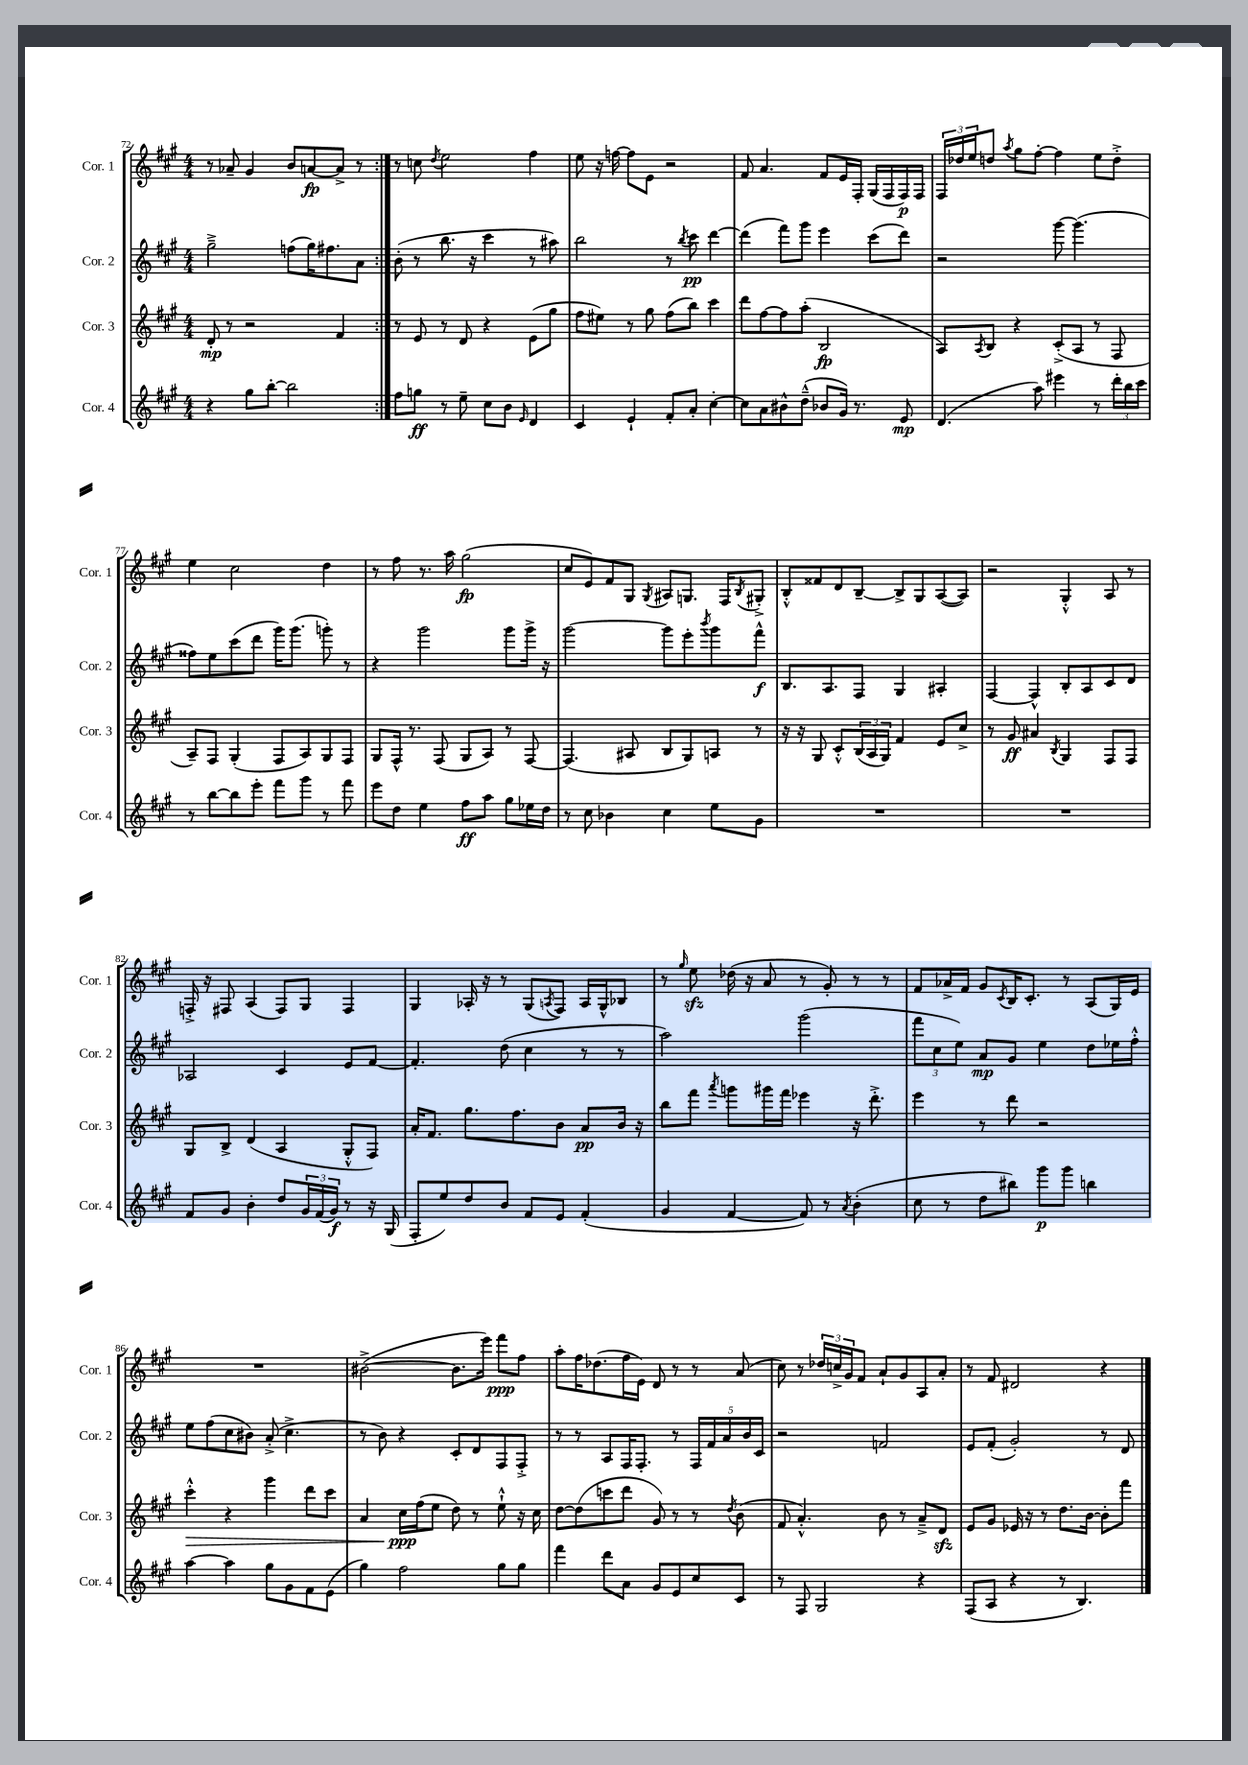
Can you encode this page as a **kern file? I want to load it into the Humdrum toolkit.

**kern	**kern	**kern	**kern
*staff4	*staff3	*staff2	*staff1
*clefG2	*clefG2	*clefG2	*clefG2
*k[f#c#g#]	*k[f#c#g#]	*k[f#c#g#]	*k[f#c#g#]
*M4/4	*M4/4	*M4/4	*M4/4
4r	8d'/	2gg#~^\	8r
.	8r	.	8a-~/
8gg#\L	2r	.	4g#/
[8bb'\J	.	.	.
2bb\]	.	(8ff\L	8b/L
.	.	16gg#\K)	[8a/
.	.	8.ff#\	.
.	4f#/	.	8a^/]J
.	.	8a\J	8r
=:|!	=:|!	=:|!	=:|!
8ff#\L	8r	(8b'\	8r
8gg\J	8e/	8r	8cc\
.	.	.	8qdd/
8r	8r	8.bb\	2ee\
8ee~\	8d/	.	.
.	.	16r	.
8cc#\L	4r	4ccc#\	.
8b\J	.	.	.
16qqe/	.	.	.
4d/	(8e\L	8r	4ff#\
.	8gg#\J	8aa#\)	.
=	=	=	=
4c#/	8ff#\L	2bb\	8ee\
.	8ee#\J)	.	16r
.	.	.	[16ff\
4e`/	8r	.	8ff\]L
.	8gg#\	.	8e\J
8f#'/L	(8ff#\L	8r	2r
.	.	8qbb/	.
8a'/J	8bb\J)	8ccc#\	.
[4cc#'\	4ccc#\	[4ddd\	.
=	=	=	=
8cc#\]L	8ddd\L	(4ddd\]	8f#/
8a\	[8ff#\	.	4.a/
8b#^^\	8ff#\]	8fff#\L)	.
(8dd~^^\J	(8aa'\J	8ggg#\J	.
8b-/L	2B/	4eee\	8f#/L
16g#/Jk)	.	.	16e/L
8.r	.	.	16F#'/JJ
.	.	(8ccc#\L	(16G#/LL
.	.	.	16F#/
8e/	.	8ddd\J)	16F#/)
.	.	.	16F#/JJ
=	=	=	=
(4.d/	8A/L)	2r	24F#/LL
.	.	.	24dd-/
.	.	.	24ee/J
.	8qA/	.	.
.	8B/J	.	8dd/J
.	.	.	8qaa/
.	4r	.	8gg#\L
8aa\)	.	.	[8ff#'\J
4eee#\	(8c#'^/L	[8ggg#\	4ff#\]
.	8A/J	(4.ggg#\]	.
8r	8r	.	8ee\L
24ddd'\LL	8F#/	.	8dd'^\J
24bb\	.	.	.
24ccc#\JJ	.	.	.
=	=	=	=
8r	8A~/L)	8ff##\L)	4ee\
[8bb\L	8F#/J	8ee\	.
8bb\]	(4G#'/	(8ccc#\	2cc#\
8eee'\J	.	8ddd\J	.
8fff#\L	8F#/L	16ggg#\LK)	.
.	.	(8.ggg#\J	.
8ggg#\J	8A/)	.	.
8r	8G#/	8ggg'\)	4dd\
8fff#\	8F#/J	8r	.
=	=	=	=
8eee\L	8G#/L	4r	8r
8dd\J	16F#^^/Jk	.	8ff#\
.	8.r	.	.
4ee\	.	2ggg#\	8.r
.	(8F#/	.	.
.	.	.	16aa\
8ff#\L	8G#/L	.	(2gg#\
8aa\J	8A/J)	.	.
8gg#\L	8r	8ggg#\L	.
16ee-\L	[8F#/	16ggg#^\Jk	.
16dd\JJ	.	16r	.
=	=	=	=
8r	(4.F#/]	[2ggg#\	8cc#/L
8cc#\	.	.	8e/)
4b-\	.	.	8f#/
.	8A#/	.	8G#/J
.	.	.	8qG#/
4cc#\	8B/L	8ggg#\]L	8A#/L
.	8G#/)	8eee'\	8.G/J
.	.	8qbbb/	.
8ee\L	8A/J	8ggg#\	.
.	.	.	16F#/LK
.	.	.	8qB/
8g#\J	8r	8fff#^^\J	8G#'^/J
=	=	=	=
1r	16r	8.B/L	8B'^^/L
.	16r	.	.
.	8G#/	.	8f##/
.	.	8.A/	.
.	8c#'^^/L	.	8d/
.	(24B/L	8F#/J	[8B~/J
.	24A/	.	.
.	24G#/JJ)	.	.
.	4f#/	4G#/	8B^/]L
.	.	.	8G#/
.	8e/L	4A#'/	([8A/
.	8cc#^/J	.	8A/]J)
=	=	=	=
1r	8r	[4F#/	2r
.	8g#/	.	.
.	4a#/	4F#^^/]	.
.	8qB/	.	.
.	4G#/	8B'/L	4G#'^^/
.	.	8A/	.
.	8F#/L	8c#/	8A/
.	8F#/J	8d/J	8r
=	=	=	=
8f#/L	8G#/L	2A-/	16F'^/
.	.	.	16r
8g#/J	8B^/J	.	8F#/
4b'\	(4d/	.	(4A/
8dd/L	4A/	4c#/	8F#/L)
24g#/L	.	.	8G#/J
(24f#/	.	.	.
24g#/JJ)	.	.	.
8r	8G#'^^/L	8e/L	4F#/
16r	8F#/J)	[8f#/J	.
(16G#/	.	.	.
=	=	=	=
8F#'/L	16a'/LK	4.f#'/]	4G#/
.	8.f#/J	.	.
8ee/)	.	.	.
8dd/	8.gg#\L	.	16A-'/
.	.	.	16r
8b/J	.	(8dd\	8r
.	8.ff#\	.	.
8f#/L	.	4cc#\	(8G#/L
.	.	.	8qA/
8e/J	8b\J	.	8F#/J)
(4f#'/	8a/L	8r	16A/LL
.	.	.	16G#^^/J
.	16b/Jk	8r	8B-/J
.	16r	.	.
=	=	=	=
4g#/	8bb\L	2aa\)	8r
.	.	.	16qqgg#/
.	8fff#\J	.	8ee\
.	8qaaa/	.	.
[4f#/	8ggg\L	.	(16dd-\
.	.	.	16r
.	16ggg#\L	.	8a/
.	16fff#\JJ	.	.
8f#/])	4eee-\	(2ggg#\	8r
8r	.	.	8g#'/)
8qa/	.	.	.
(4b'\	16r	.	8r
.	8.ddd'^\	.	.
.	.	.	8r
=	=	=	=
8cc#\	4eee\	12fff#\L	8f#/L
.	.	12cc#\	.
8r	.	.	16a-^/L
.	.	12ee\J)	.
.	.	.	16f#/JJ
8dd\L	8r	8a/L	8g#/L
.	.	.	8qc#/
8bb#\J)	8ddd\	8g#/J	16B/K
.	.	.	8.c#'/J
8ggg#\L	2r	4ee\	.
8ggg#\J	.	.	8r
4bb\	.	8dd\L	(8A/L
.	.	16ee-\L	16G#/L)
.	.	16ff#'^^\JJ	16e/JJ
=	=	=	=
[4aa\	4ccc#'^^\	8ee\L	1r
.	.	(8ff#\	.
4aa\]	4r	8cc#\	.
.	.	8b#\J)	.
8gg#\L	4ggg#\	(8a'^/	.
8g#\	.	4.cc#^\	.
8f#\	8ddd\L	.	.
(8e\J	8ccc#\J	.	.
=	=	=	=
4gg#\)	4a/	8r	([2b#^\
.	.	8b\)	.
2ff#\	16cc#\LL	4r	.
.	(16ff#\J	.	.
.	8ee\J	.	.
.	8dd\)	8c#'/L	8.b#\]L
.	8r	8d/	.
.	.	.	16eee\Jk)
8gg#\L	8ee`^^\	8F#/	8fff#\L
8gg#\J	16r	8F#'^/J	8ff#\J
.	16cc#\	.	.
=	=	=	=
4fff#\	[8dd\L	8r	8aa'\L
.	(8dd\]	8r	16ff#\K
.	.	.	(8.dd-\
8ddd\L	8ccc\	8A/L	.
8a\J	8ddd\J	16F#/K	16ff#\L
.	.	8.F#'/J	16e\JJ)
8g#/L	8g#/)	.	8d/
8e/	8r	8r	8r
8cc#/	8r	20F#/LL	8r
.	.	20f#/	.
.	.	20a/	.
.	8qdd/	.	.
8c#/J	(8b\	.	(8a/
.	.	20b/	.
.	.	20c#/JJ	.
=	=	=	=
8r	8f#/	2r	8cc#\)
8F#/	4.a'^^/)	.	8r
2G#/	.	.	24dd-/LL
.	.	.	24cc^/
.	.	.	24g#/J
.	.	.	8f#/J
.	8b\	2f/	8a`/L
.	8r	.	8g#/
4r	8a~^/L	.	8A/
.	8d/J	.	8a'/J
=	=	=	=
(8F#/L	8e/L	8e/L	8r
8A/J	8g#/J	(8f#'/J	8f#/
4r	16e-/	2g#'/)	2d#/
.	16r	.	.
.	8r	.	.
8r	8.dd\L	.	.
4.B/)	.	.	.
.	[16b\Jk	.	.
.	8b'\]L	8r	4r
.	8fff#\J	8d/	.
==	==	==	==
*-	*-	*-	*-
